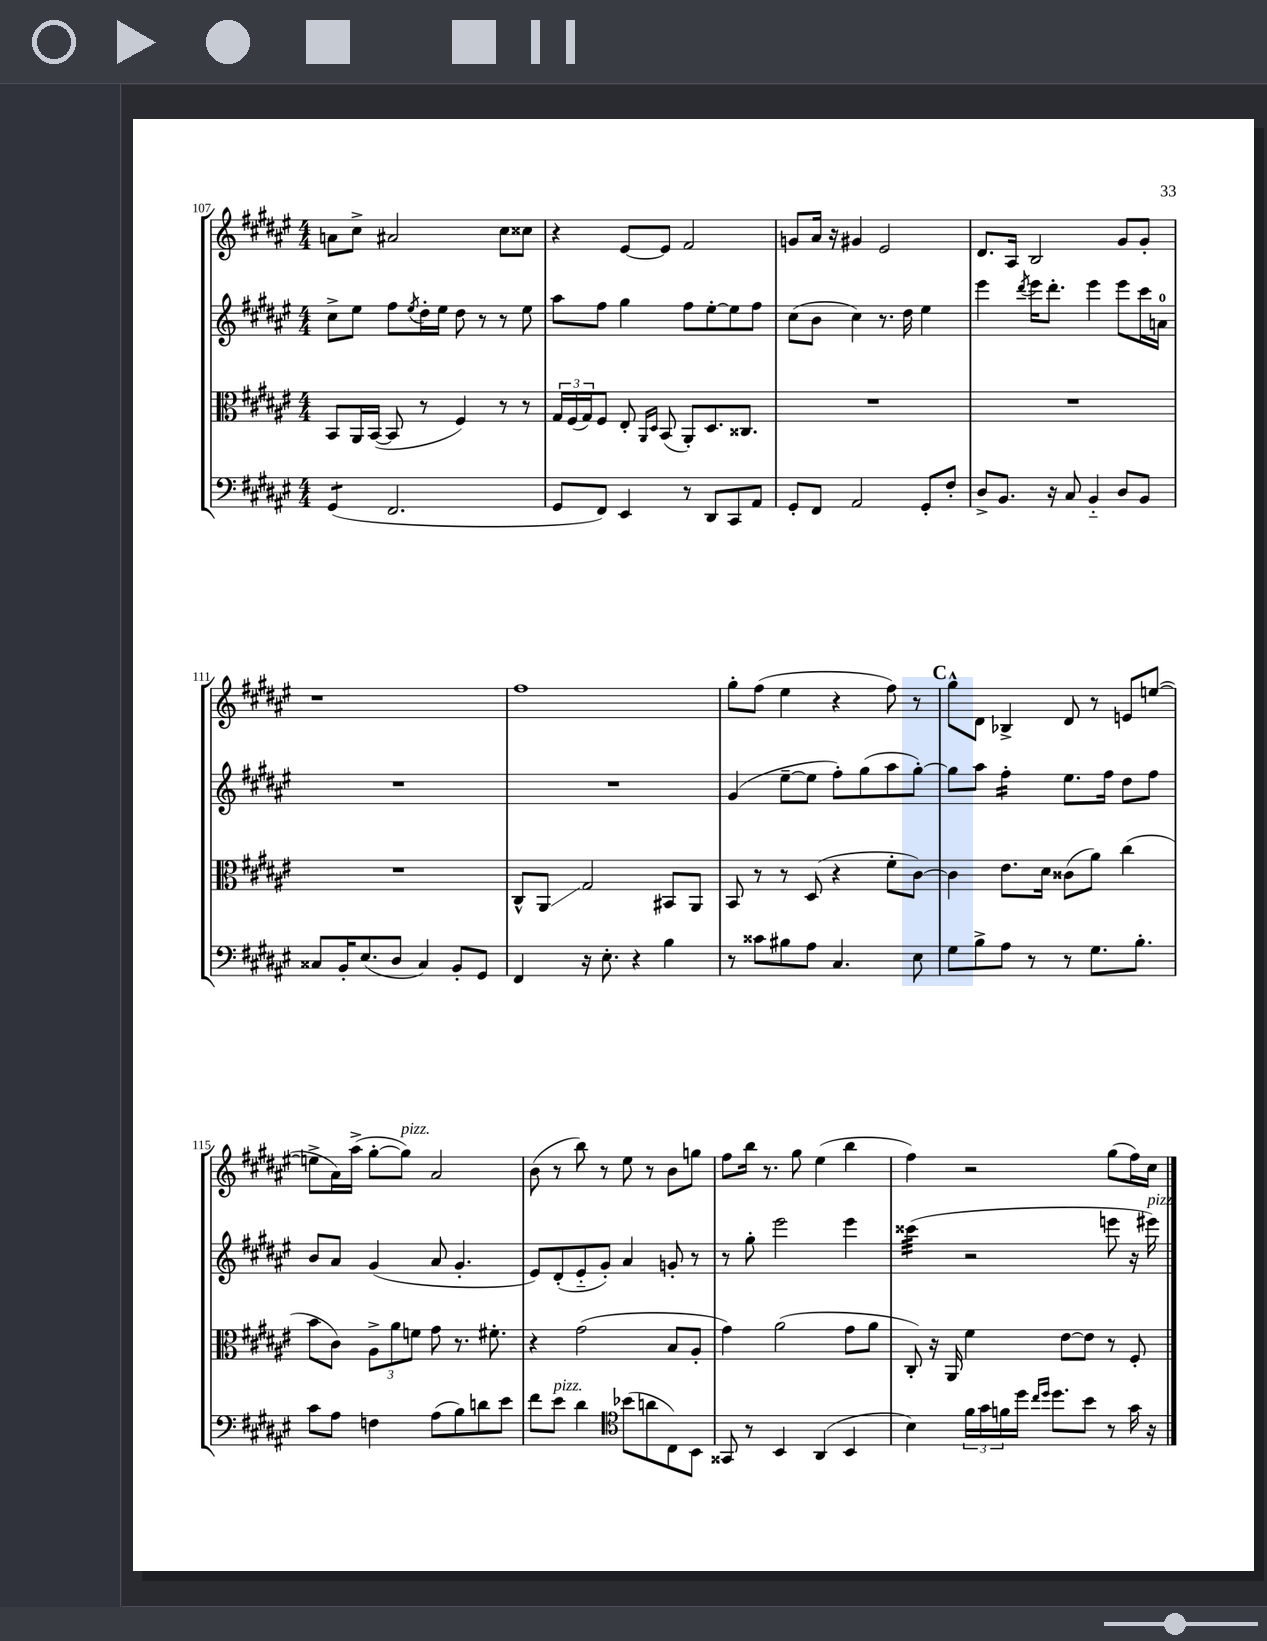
<<
\new StaffGroup <<
\new Staff = "s0" {
    \clef treble \key fis \major \numericTimeSignature \time 4/4
    a'8 cis''8-> ais'2 cis''8 cisis''8 |
    r4 eis'8~ eis'8 fis'2 |
    g'8 ais'16 r16 gis'4 eis'2 |
    dis'8. ais16 b2 gis'8 gis'8-. |
    r1 |
    fis''1 |
    gis''8-. fis''8( eis''4 r4 fis''8) r8 |
    \mark \markup { \bold "C" } gis''8-^ dis'8 bes4-> dis'8 r8 e'8 e''8~( |
    e''8-> ais'16) ais''16->( gis''8~-. gis''8^\markup { \italic "pizz." }) ais'2 |
    b'8( r8 b''8) r8 eis''8 r8 b'8 g''8 |
    fis''8 b''16 r8. gis''8 eis''4( b''4 |
    fis''4) r2 gis''8( fis''16) cis''16 \bar "|." |
}
\new Staff = "s1" {
    \clef treble \key fis \major \numericTimeSignature \time 4/4
    cis''8-> eis''8 fis''8 \acciaccatura { eis''8 } dis''16-. eis''16 dis''8 r8 r8 eis''8 |
    ais''8 fis''8 gis''4 fis''8 eis''8~-. eis''8 fis''8 |
    cis''8( b'8 cis''4) r8. dis''16 eis''4 |
    eis'''4 \acciaccatura { dis'''8 } eis'''16 dis'''8.-. eis'''4 eis'''8 cis'''16 a'16-0 |
    R1 |
    R1 |
    gis'4( eis''8~-- eis''8 fis''8-.) gis''8( ais''8 gis''8~-.) |
    \mark \markup { \bold "C" } gis''8 ais''8 fis''4:16-. eis''8. fis''16 dis''8 fis''8 |
    b'8 ais'8 gis'4( ais'8 gis'4.-. |
    eis'8) dis'8-.( eis'8-_ gis'8-.) ais'4 g'8-. r8 |
    r8 gis''8-. eis'''2 eis'''4 |
    cisis'''4:32( r2 e'''8 r16 eis'''16^\markup { \italic "pizz." }) \bar "|." |
}
\new Staff = "s2" {
    \clef alto \key fis \major \numericTimeSignature \time 4/4
    b,8 ais,16 b,16~( b,8 r8 fis4) r8 r8 |
    \tuplet 3/2 { gis16 fis16( gis16) } fis8 eis8-. \grace { ais,16 dis16 } b,8( ais,8-.) dis8. cisis8. |
    R1 |
    R1 |
    R1 |
    cis8-^ ais,8\glissando gis2 bis,8 ais,8 |
    b,8 r8 r8 dis8( r4 fis'8-. cis'8~) |
    \mark \markup { \bold "C" } cis'4 eis'8. dis'16 cisis'8( ais'8) cis''4( |
    b'8 cis'8) \tuplet 3/2 { ais8-> ais'8 f'8 } gis'8 r8. fis'8.-. |
    r4 gis'2( b8 ais8-. |
    gis'4) ais'2( gis'8 ais'8 |
    cis8-.) r16 ais,16 fis'4 eis'8~ eis'8 r8 fis8-. \bar "|." |
}
\new Staff = "s3" {
    \clef bass \key fis \major \numericTimeSignature \time 4/4
    gis,4:8( fis,2. |
    gis,8 fis,8) eis,4 r8 dis,8 cis,8 ais,8 |
    gis,8-. fis,8 ais,2 gis,8-. fis8-. |
    dis8-> b,8. r16 cis8 b,4-_ dis8 b,8 |
    cisis8 b,16-. eis8.( dis8 cisis4) b,8-. gis,8 |
    fis,4 r16 eis8.-. r4 b4 |
    r8 cisis'8 bis8 ais8 cis4. eis8 |
    \mark \markup { \bold "C" } gis8 b8-> ais8 r8 r8 gis8. b8.-. |
    cis'8 ais8 f4 ais8( b8) d'8 eis'8 |
    fis'8 eis'8^\markup { \italic "pizz." } dis'4 \clef tenor bes'8( a'8 cis8) b,8 |
    gisis,8 r8 b,4 ais,4( b,4 |
    b4) \tuplet 3/2 { fis'16 gis'16 f'16 } dis''16 \grace { cis''16 dis''16 } dis''8. b'8 r8 gis'16 r16 \bar "|." |
}
>>
>>
\layout { \context { \Score currentBarNumber = #107 } }
